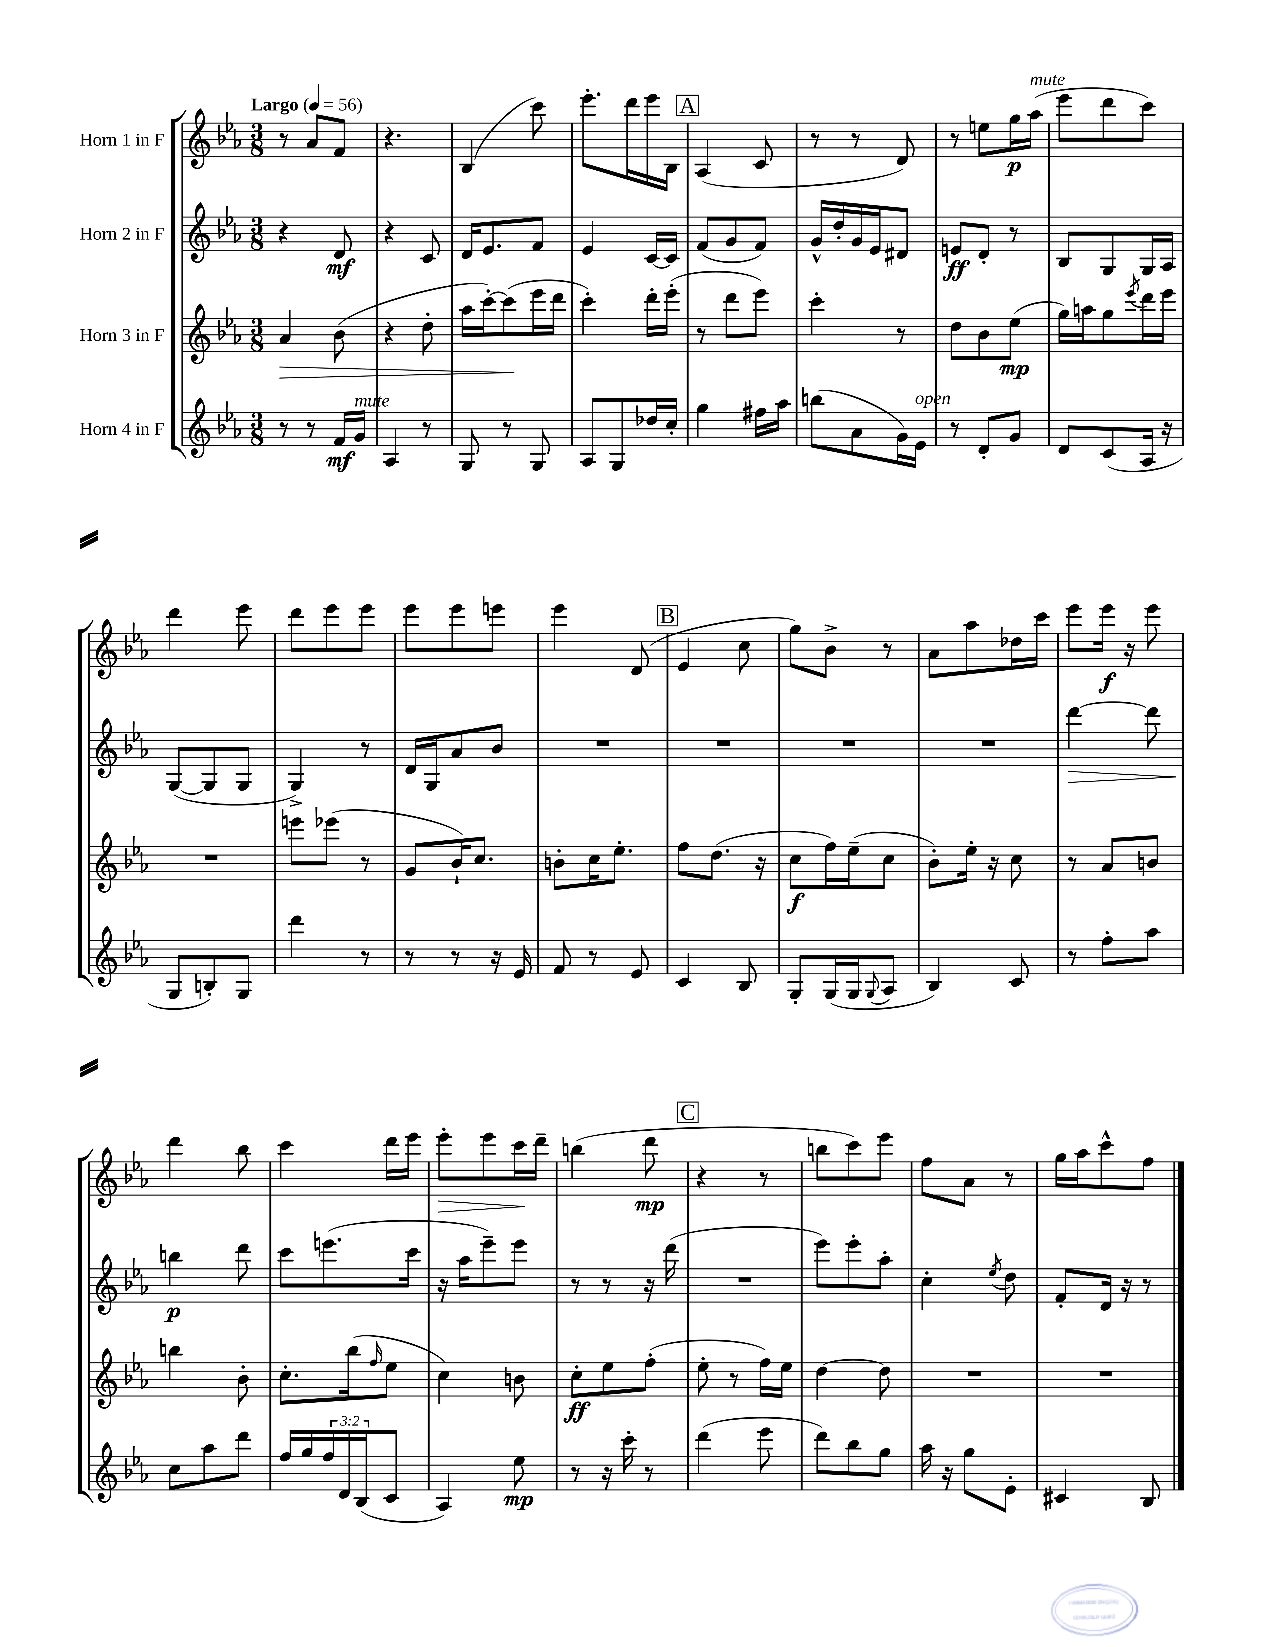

**kern	**kern	**kern	**kern
*staff4	*staff3	*staff2	*staff1
*clefG2	*clefG2	*clefG2	*clefG2
*k[b-e-a-]	*k[b-e-a-]	*k[b-e-a-]	*k[b-e-a-]
*M3/8	*M3/8	*M3/8	*M3/8
*MM56	*MM56	*MM56	*MM56
8r	4a-/	4r	8r
8r	.	.	8a-/L
16f/LL	(8b-\	8d/	8f/J
16g/JJ	.	.	.
=	=	=	=
4A-/	4r	4r	4.r
8r	8dd'\	8c/	.
=	=	=	=
8G/	16aa-\LL	16d/LK	(4B-/
.	[16ccc'\J)	8.e-/	.
8r	(8ccc\]	.	.
8G/	16eee-\L	8f/J	8ccc\)
.	16ddd\JJ	.	.
=	=	=	=
8A-/L	4ccc'\)	4e-/	8.eee-'\L
8G/	.	.	.
.	.	.	16ddd\L
16dd-/L	16ddd'\LL	[16c/LL	16eee-\
16cc'/JJ	(16eee-'\JJ	16c/]JJ	16B-\JJ
=	=	=	=
4gg\	8r	(8f/L	(4A-/
.	8ddd\L	8g/	.
16ff#\LL	8eee-\J)	8f/J)	8c/
16aa-\JJ	.	.	.
=	=	=	=
(8bb\L	4ccc'\	16g^^/LL	8r
.	.	16dd'/	.
8a-\	.	16g/	8r
.	.	16e-/J	.
16g\L)	8r	8d#/J	8d/)
16e-\JJ	.	.	.
=	=	=	=
8r	8dd\L	8e/L	8r
8d'/L	8b-\	8d'/J	8ee\L
8g/J	(8ee-\J	8r	16gg\L
.	.	.	(16aa-\JJ
=	=	=	=
8d/L	16gg\LL)	8B-/L	8eee-\L
.	16aa\J	.	.
(8c/	8gg\	8G/	8ddd\
.	8qeee-/	.	.
16A-/Jk	16ddd\L	16G/L	8ccc\J)
16r	16eee-\JJ	16A-/JJ	.
=	=	=	=
8G/L	4.r	([8G/L	4ddd\
8B'/)	.	8G/]	.
8G/J	.	8G/J	8eee-\
=	=	=	=
4ddd\	8eee\L	4G^/)	8ddd\L
.	(8eee-\J	.	8eee-\
8r	8r	8r	8eee-\J
=	=	=	=
8r	8g/L	16d/LL	8eee-\L
.	.	16G/J	.
8r	16b-`/K)	8a-/	8eee-\
.	8.cc/J	.	.
16r	.	8b-/J	8eee\J
16e-/	.	.	.
=	=	=	=
8f/	8b'\L	4.r	4eee-\
8r	16cc\K	.	.
.	8.ee-'\J	.	.
8e-/	.	.	(8d/
=	=	=	=
4c/	8ff\L	4.r	4e-/
.	(8.dd\J	.	.
8B-/	.	.	8cc\
.	16r	.	.
=	=	=	=
8G'/L	8cc\L	4.r	8gg\L)
(16G/L	16ff\L)	.	8b-^\J
16G/J	(16ee-~\J	.	.
8qqG/	.	.	.
8A-/J	8cc\J	.	8r
=	=	=	=
4B-/)	8b-'\L)	4.r	8a-\L
.	16ee-'\Jk	.	8aa-\
.	16r	.	.
8c/	8cc\	.	16dd-\L
.	.	.	16ccc\JJ
=	=	=	=
8r	8r	[4ddd\	8eee-\L
8ff'\L	8a-/L	.	16eee-\Jk
.	.	.	16r
8aa-\J	8b/J	8ddd\]	8eee-\
=	=	=	=
8cc\L	4bb\	4bb\	4ddd\
8aa-\	.	.	.
8ddd\J	8b-'\	8ddd\	8bb-\
=	=	=	=
16ff/LL	8.cc'\L	8ccc\L	4ccc\
16gg/	.	.	.
24ff/	.	(8.eee\	.
24d/	.	.	.
.	(16bb-\k	.	.
(24B-/J	.	.	.
.	16qqff/	.	.
8c/J	8ee-\J	.	16ddd\LL
.	.	16ccc\Jk	16eee-\JJ
=	=	=	=
4A-/)	4cc\)	16r	8eee-'\L
.	.	16aa-\LK	.
.	.	8eee-~\)	8eee-\
8ee-\	8b\	8eee-\J	16ccc\L
.	.	.	16ddd~\JJ
=	=	=	=
8r	8cc'\L	8r	(4bb\
16r	8ee-\	8r	.
16ccc'\	.	.	.
8r	(8ff'\J	16r	8ddd\
.	.	(16ddd\	.
=	=	=	=
(4ddd\	8ee-'\	4.r	4r
.	8r	.	.
8eee-\	16ff\LL)	.	8r
.	16ee-\JJ	.	.
=	=	=	=
8ddd\L)	[4dd\	8eee-\L)	8bb\L
8bb-\	.	8eee-'\	8ccc\)
8gg\J	8dd\]	8aa-'\J	8eee-\J
=	=	=	=
16aa-\	4.r	4cc'\	8ff\L
16r	.	.	.
8gg\L	.	.	8a-\J
.	.	8qee-/	.
8e-'\J	.	8dd\	8r
=	=	=	=
4c#/	4.r	8f'/L	16gg\LL
.	.	.	16aa-\J
.	.	16d/Jk	8ccc^^\
.	.	16r	.
8B-/	.	8r	8ff\J
==	==	==	==
*-	*-	*-	*-
